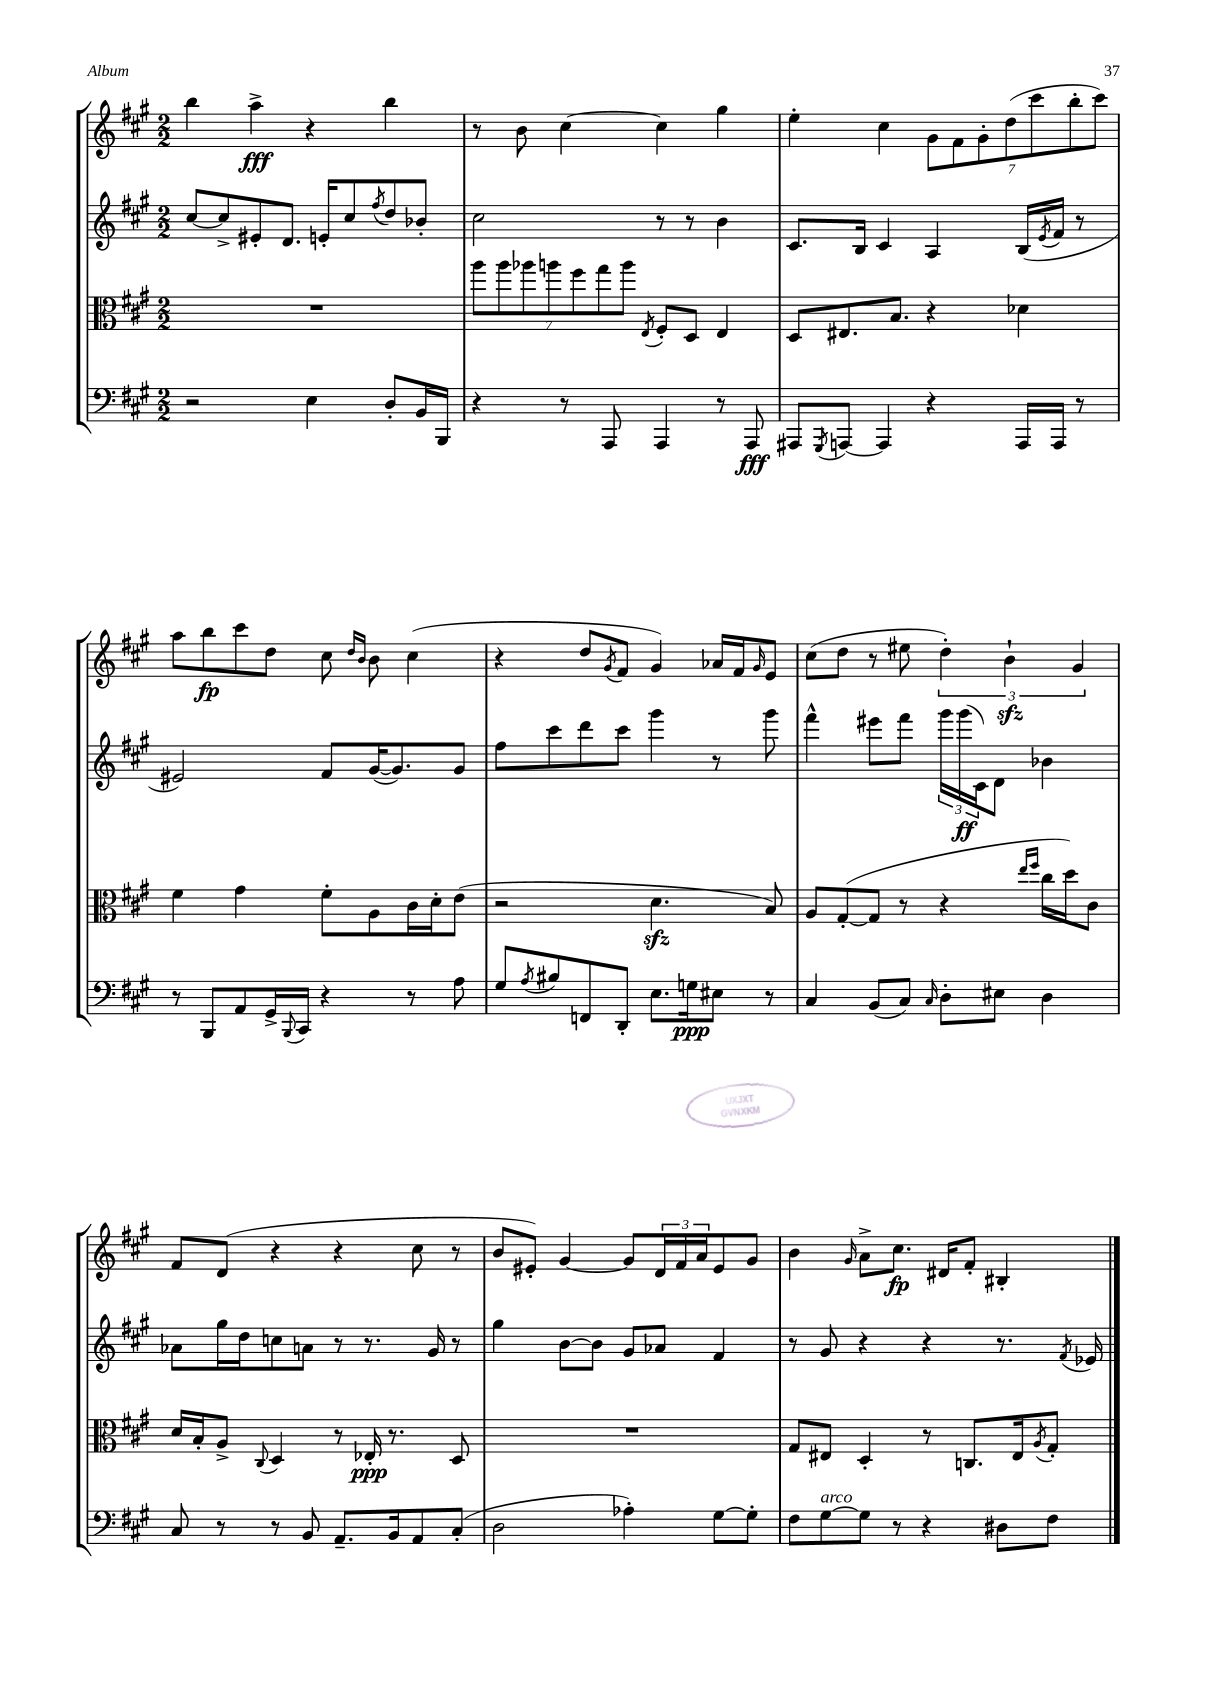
<<
\new StaffGroup <<
\new Staff = "s0" {
    \clef treble \key a \major \numericTimeSignature \time 2/2
    b''4 a''4->\fff r4 b''4 |
    r8 b'8 cis''4~ cis''4 gis''4 |
    e''4-. cis''4 \tuplet 7/4 { gis'8 fis'8 gis'8-. d''8( cis'''8 b''8-. cis'''8) } |
    a''8 b''8\fp cis'''8 d''8 cis''8 \grace { d''16 b'16 } b'8 cis''4( |
    r4 d''8 \acciaccatura { gis'8 } fis'8 gis'4) aes'16 fis'16 \grace { gis'16 } e'8 |
    cis''8( d''8 r8 eis''8 \tuplet 3/2 { d''4-.) b'4-!\sfz gis'4 } |
    fis'8 d'8( r4 r4 cis''8 r8 |
    b'8 eis'8-.) gis'4~ gis'8 \tuplet 3/2 { d'16 fis'16 a'16 } eis'8 gis'8 |
    b'4 \grace { gis'16 } a'8-> cis''8.\fp dis'16 fis'8-. bis4-. \bar "|." |
}
\new Staff = "s1" {
    \clef treble \key a \major \numericTimeSignature \time 2/2
    cis''8~ cis''8-> eis'8-. d'8. e'16-. cis''8 \acciaccatura { fis''8 } d''8 bes'8-. |
    cis''2 r8 r8 b'4 |
    cis'8. b16 cis'4 a4 b16( \acciaccatura { e'8 } fis'16 r8 |
    eis'2) fis'8 gis'16~( gis'8.) gis'8 |
    fis''8 cis'''8 d'''8 cis'''8 gis'''4 r8 gis'''8 |
    fis'''4-^ eis'''8 fis'''8 \tuplet 3/2 { gis'''16 gis'''16\ff( cis'16) } d'8 bes'4 |
    aes'8 gis''16 d''16 c''8 a'8 r8 r8. gis'16 r8 |
    gis''4 b'8~ b'8 gis'8 aes'8 fis'4 |
    r8 gis'8 r4 r4 r8. \acciaccatura { fis'8 } ees'16 \bar "|." |
}
\new Staff = "s2" {
    \clef alto \key a \major \numericTimeSignature \time 2/2
    R1 |
    \tuplet 7/4 { a''8 a''8 aes''8 a''8 fis''8 gis''8 a''8 } \acciaccatura { e8 } fis8-. d8 e4 |
    d8 eis8. b8. r4 des'4 |
    fis'4 gis'4 fis'8-. a8 cis'16 d'16-. e'8( |
    r2 d'4.\sfz b8) |
    a8 gis8~-.( gis8 r8 r4 \grace { e''16 fis''16 } cis''16 d''16) cis'8 |
    d'16 b16-. a8-> \appoggiatura { cis8 } d4 r8 ees16-.\ppp r8. d8 |
    R1 |
    gis8 eis8 d4-. r8 c8. eis16 \acciaccatura { a8 } gis8-. \bar "|." |
}
\new Staff = "s3" {
    \clef bass \key a \major \numericTimeSignature \time 2/2
    r2 e4 d8-. b,16 b,,16 |
    r4 r8 a,,8 a,,4 r8 a,,8\fff |
    ais,,8 \acciaccatura { gis,,8 } a,,8~ a,,4 r4 a,,16 a,,16 r8 |
    r8 b,,8 a,8 gis,16-> \appoggiatura { b,,8 } cis,16 r4 r8 a8 |
    gis8 \acciaccatura { a8 } bis8 f,8 d,8-. e8. g16\ppp eis8 r8 |
    cis4 b,8( cis8) \grace { cis16 } d8-. eis8 d4 |
    cis8 r8 r8 b,8 a,8.-- b,16 a,8 cis8-.( |
    d2 aes4-.) gis8~ gis8-. |
    fis8 gis8~^\markup { \italic "arco" } gis8 r8 r4 dis8 fis8 \bar "|." |
}
>>
>>
\layout { \context { \Score \remove "Bar_number_engraver" } }
